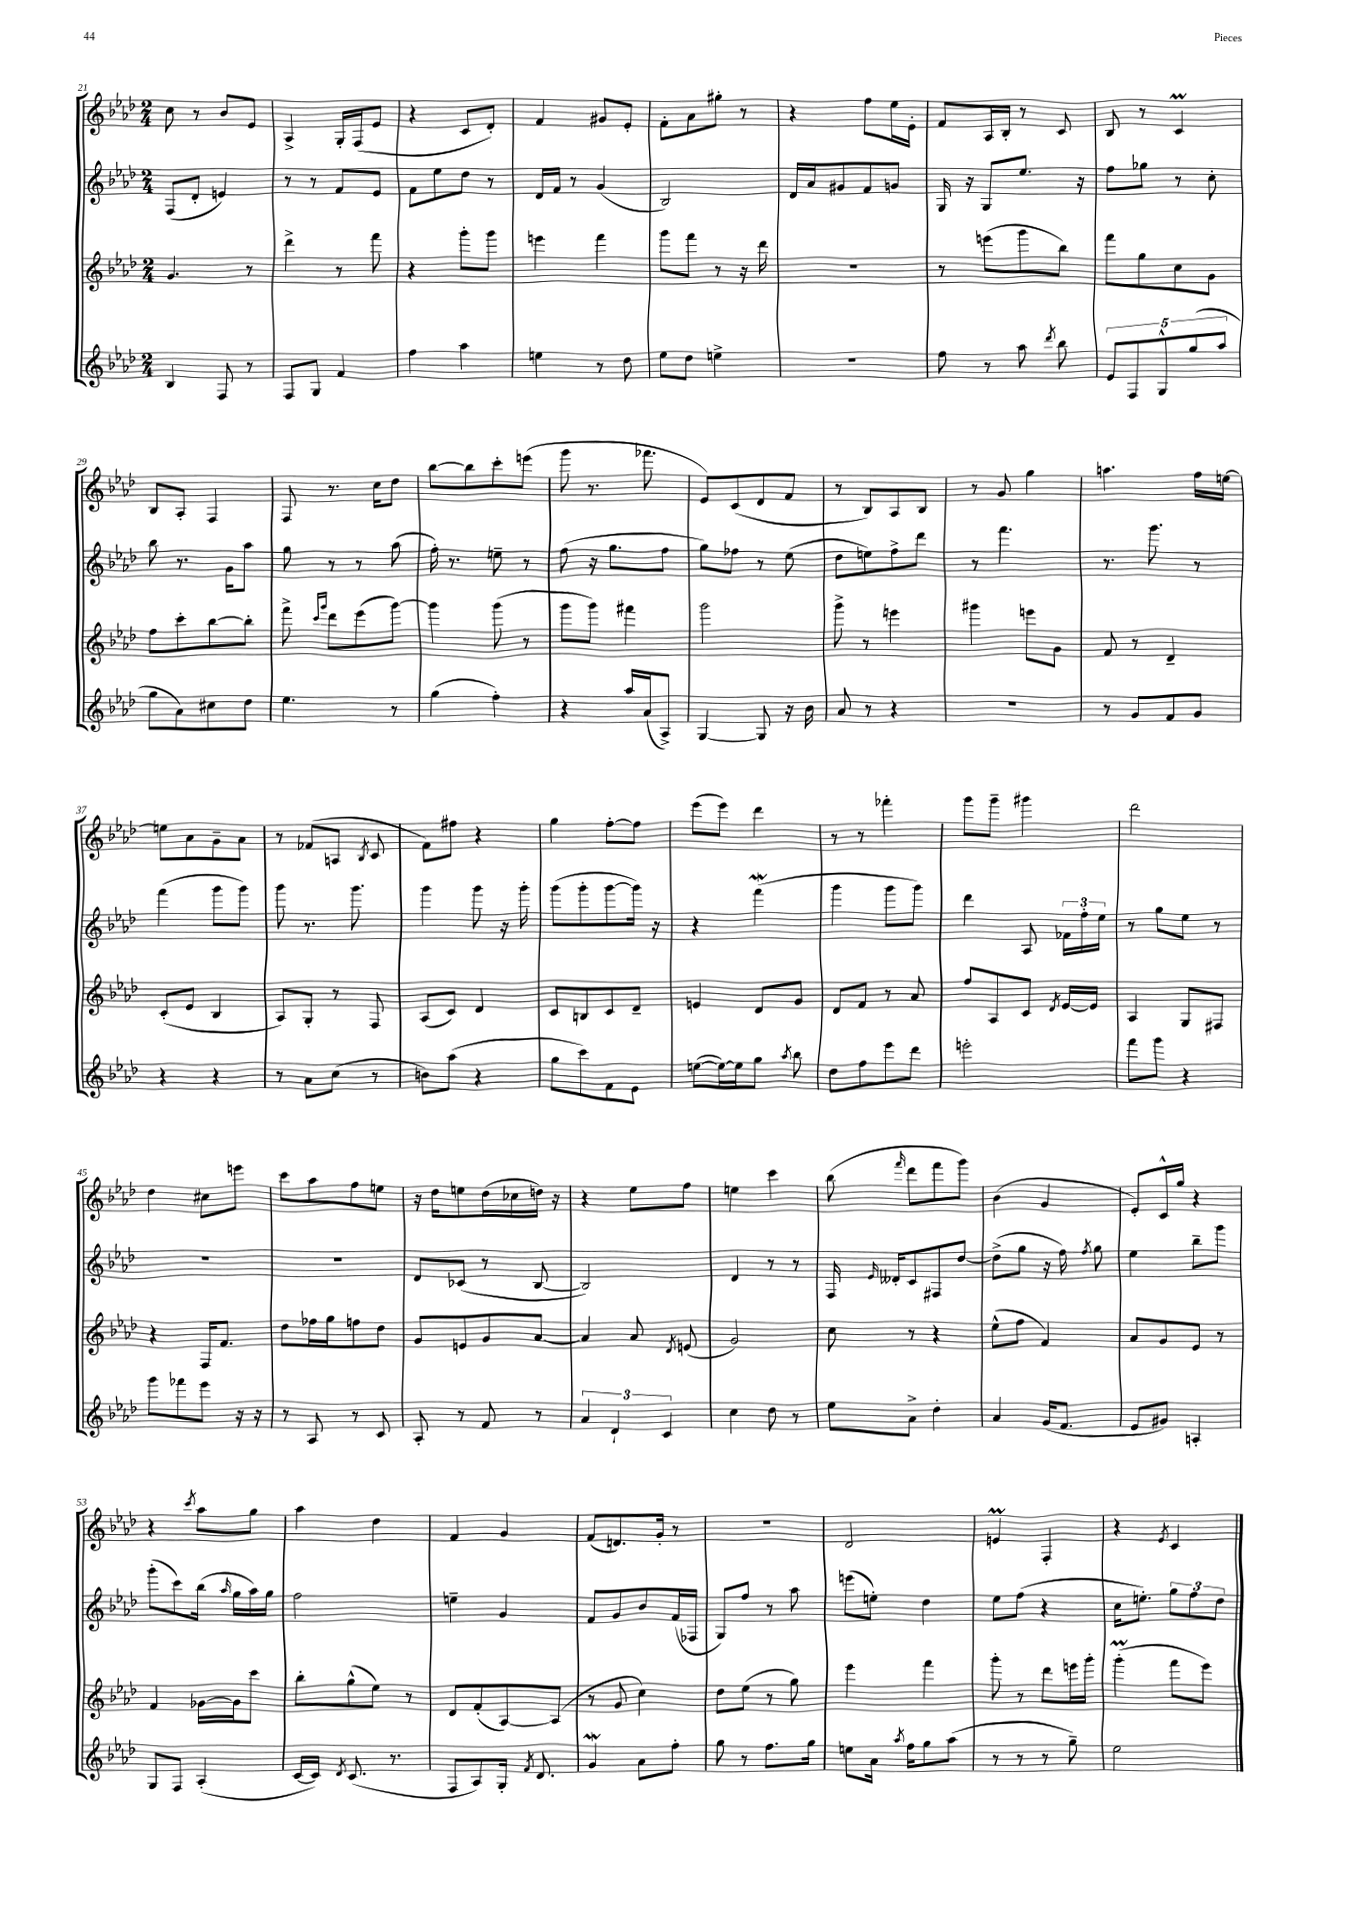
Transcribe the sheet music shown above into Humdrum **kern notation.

**kern	**kern	**kern	**kern
*staff4	*staff3	*staff2	*staff1
*clefG2	*clefG2	*clefG2	*clefG2
*k[b-e-a-d-]	*k[b-e-a-d-]	*k[b-e-a-d-]	*k[b-e-a-d-]
*M2/4	*M2/4	*M2/4	*M2/4
4B-	4.g	(8F	8cc
.	.	8d-'	8r
8F	.	4e)	8b-
8r	8r	.	8e-
=	=	=	=
8F	4ddd-^	8r	4A-^
8G	.	8r	.
4f	8r	8f	16G'
.	.	.	(16F
.	8fff	8e-	8e-
=	=	=	=
4ff	4r	8f	4r
.	.	8ee-	.
4aa-	8ggg'	8dd-	8c
.	8ggg	8r	8d-')
=	=	=	=
4ee	4eee	16d-	4f
.	.	16f	.
.	.	8r	.
8r	4fff	(4g	8g#
8dd-	.	.	8e-'
=	=	=	=
8ee-	8ggg	2B-)	8f'
8dd-	8fff	.	8a-
4ee^	8r	.	8gg#'
.	16r	.	8r
.	16ddd-	.	.
=	=	=	=
2r	2r	16d-	4r
.	.	16a-	.
.	.	8g#	.
.	.	8f	8ff
.	.	8g	16ee-
.	.	.	16e-'
=	=	=	=
8ff	8r	16G	8f
.	.	16r	.
8r	(8eee	8G	16A-
.	.	.	16B-'
8aa-	8ggg	8.ee-	8r
8qddd-	.	.	.
8bb-	8bb-)	.	8c
.	.	16r	.
=	=	=	=
10e-	8fff	8ff	8B-
10F	.	.	.
.	8gg	8gg-	8r
10G^^	.	.	.
.	8cc	8r	4c
(10gg	.	.	.
.	8g	8cc'	.
10aa-	.	.	.
=	=	=	=
8gg	8ff	8bb-	8B-
8a-)	8ccc'	8.r	8A-'
8cc#	[8bb-	.	4F
.	.	16g	.
8dd-	8bb-']	8aa-	.
=	=	=	=
4.ee-	8fff^	8gg	8F
.	16qqccc	.	.
.	16qqggg	.	.
.	8ddd-	8r	8.r
.	(8eee-	8r	.
.	.	.	16cc
8r	[8ggg)	(8aa-	8dd-
=	=	=	=
(4gg	4ggg]	16ff')	[8bb-
.	.	8.r	.
.	.	.	8bb-]
4ff')	(8ggg	8ee~	8ccc'
.	8r	8r	(8eee
=	=	=	=
4r	8ggg	(8ff	8ggg
.	8ggg)	16r	8.r
.	.	8.gg	.
16aa-	4fff#	.	.
(16a-	.	.	8.fff-
8A-^)	.	8ff	.
=	=	=	=
[4G	2ggg	8gg)	8e-)
.	.	8ff-	(8c
8G]	.	8r	8d-
16r	.	(8ee-	8f
16b-	.	.	.
=	=	=	=
8a-	8ggg^	8dd-	8r
8r	8r	8ee)	8B-)
4r	4eee	8ff^	8A-
.	.	8ddd-	8B-
=	=	=	=
2r	4ggg#	8r	8r
.	.	4.fff	8g
.	8eee	.	4gg
.	8g	.	.
=	=	=	=
8r	8f	8.r	4.aa
8g	8r	.	.
.	.	8.ggg	.
8f	4d-~	.	.
8g	.	8r	16ff
.	.	.	[16ee
=	=	=	=
4r	(8c'	(4fff	8ee]
.	8e-	.	8a-
4r	4B-	8ggg	8g~
.	.	8ggg)	8a-
=	=	=	=
8r	8A-)	8ggg	8r
8a-	8G'	8.r	(8f-
(8cc	8r	.	8A
.	.	8.ggg	.
.	.	.	8qB-
8r	8F	.	8c
=	=	=	=
8b)	(8A-	4ggg	8f)
(8aa-	8c)	.	8ff#
4r	4d-	8ggg	4r
.	.	16r	.
.	.	16ggg'	.
=	=	=	=
8gg	8c	(8ggg	4gg
8ccc)	8B	8ggg'	.
8f	8c	[8ggg	[8ff'
8e-	8d-~	16ggg])	8ff]
.	.	16r	.
=	=	=	=
([8ee	4e	4r	(8eee-
16ee_)	.	.	8eee-)
16ee]	.	.	.
8gg	8d-	(4fff	4ddd-
8qaa-	.	.	.
8bb-	8g	.	.
=	=	=	=
8dd-	8d-	4ggg	8r
8ff	8f	.	8r
8eee-	8r	8ggg	4fff-'
8ddd-	8a-	8ggg)	.
=	=	=	=
2eee'	8ff	4ddd-	8ggg
.	8A-	.	8ggg~
.	8c	8A-	4ggg#
.	8qd-	.	.
.	[16e-	24f-	.
.	.	24ff'	.
.	16e-]	.	.
.	.	24ee-	.
=	=	=	=
8fff	4A-	8r	2ddd-
8ggg	.	8gg	.
4r	8G	8ee-	.
.	8F#	8r	.
=	=	=	=
8ggg	4r	2r	4dd-
8fff-	.	.	.
8eee-	16F	.	8cc#
.	8.f	.	.
16r	.	.	8eee
16r	.	.	.
=	=	=	=
8r	8dd-	2r	8ccc
8A-	16ff-	.	8aa-
.	16gg	.	.
8r	8ff	.	8ff
8c	8dd-	.	8ee
=	=	=	=
8A-'	8g	8d-	16r
.	.	.	16dd-
8r	8e	(8c-	8ee
8f	8g	8r	(16dd-
.	.	.	16cc-
8r	[8a-	[8B-	16dd)
.	.	.	16r
=	=	=	=
6a-	4a-]	2B-])	4r
6d-`	.	.	.
.	8a-	.	8ee-
6c	.	.	.
.	8qd-	.	.
.	(8e	.	8ff
=	=	=	=
4cc	2g)	4d-	4ee
8dd-	.	8r	4ccc
8r	.	8r	.
=	=	=	=
8ee-	8cc	16F	(8bb-
.	.	16qqe-	.
.	.	16d--'	.
.	.	.	16qqfff
8a-^	8r	8c	8ddd-
4dd-'	4r	8F#	8fff
.	.	[8dd-	8ggg)
=	=	=	=
4a-	(8ee-^^	(8dd-^]	(4b-
.	8ff	8gg	.
(16g	4f)	16r	4g
8.f	.	16ff)	.
.	.	8qff	.
.	.	8gg	.
=	=	=	=
8e-	8a-	4ee-	8e-')
8g#)	8g	.	16c^^
.	.	.	16gg
4A'	8e-	8bb-~	4r
.	8r	8ggg	.
=	=	=	=
8G	4f	(8ggg'	4r
8F	.	8ccc)	.
.	.	.	8qccc
(4A-'	[16g-	(16bb-	8aa-
.	.	16qqaa-	.
.	16g-]	16gg	.
.	8ccc	16aa-)	8gg
.	.	16gg	.
=	=	=	=
[16c	8bb-'	2ff	4aa-
16c])	.	.	.
8qd-	.	.	.
(8.c	(8gg^^	.	.
.	8ee-)	.	4dd-
8.r	.	.	.
.	8r	.	.
=	=	=	=
8F	8d-	4ee~	4f
8A-)	(8f'	.	.
16G'	[8A-)	4g	4g
8qf	.	.	.
8.d-	.	.	.
.	(8A-]	.	.
=	=	=	=
4g	8r	8f	(8f
.	8g	8g	8.d)
8a-	4cc)	8b-	.
.	.	.	16g'
8ff'	.	(16f	8r
.	.	16F-	.
=	=	=	=
8gg	8dd-	8G)	2r
8r	(8ee-	8ff	.
8.ff	8r	8r	.
.	8gg)	8aa-	.
16gg	.	.	.
=	=	=	=
8ee	4eee-	(8eee	2d-
16a-	.	8ee')	.
8qaa-	.	.	.
16ff	.	.	.
8gg	4fff	4dd-	.
(8aa-	.	.	.
=	=	=	=
8r	8ggg'	8ee-	4e
8r	8r	(8ff	.
8r	8ddd-	4r	4F'
8gg~)	16eee	.	.
.	16ggg'	.	.
=	=	=	=
2ee-	(4ggg'	16cc	4r
.	.	8.ee')	.
.	.	.	8qe-
.	8fff	12gg	4c
.	.	12ff	.
.	8eee-)	.	.
.	.	12dd-	.
==	==	==	==
*-	*-	*-	*-
